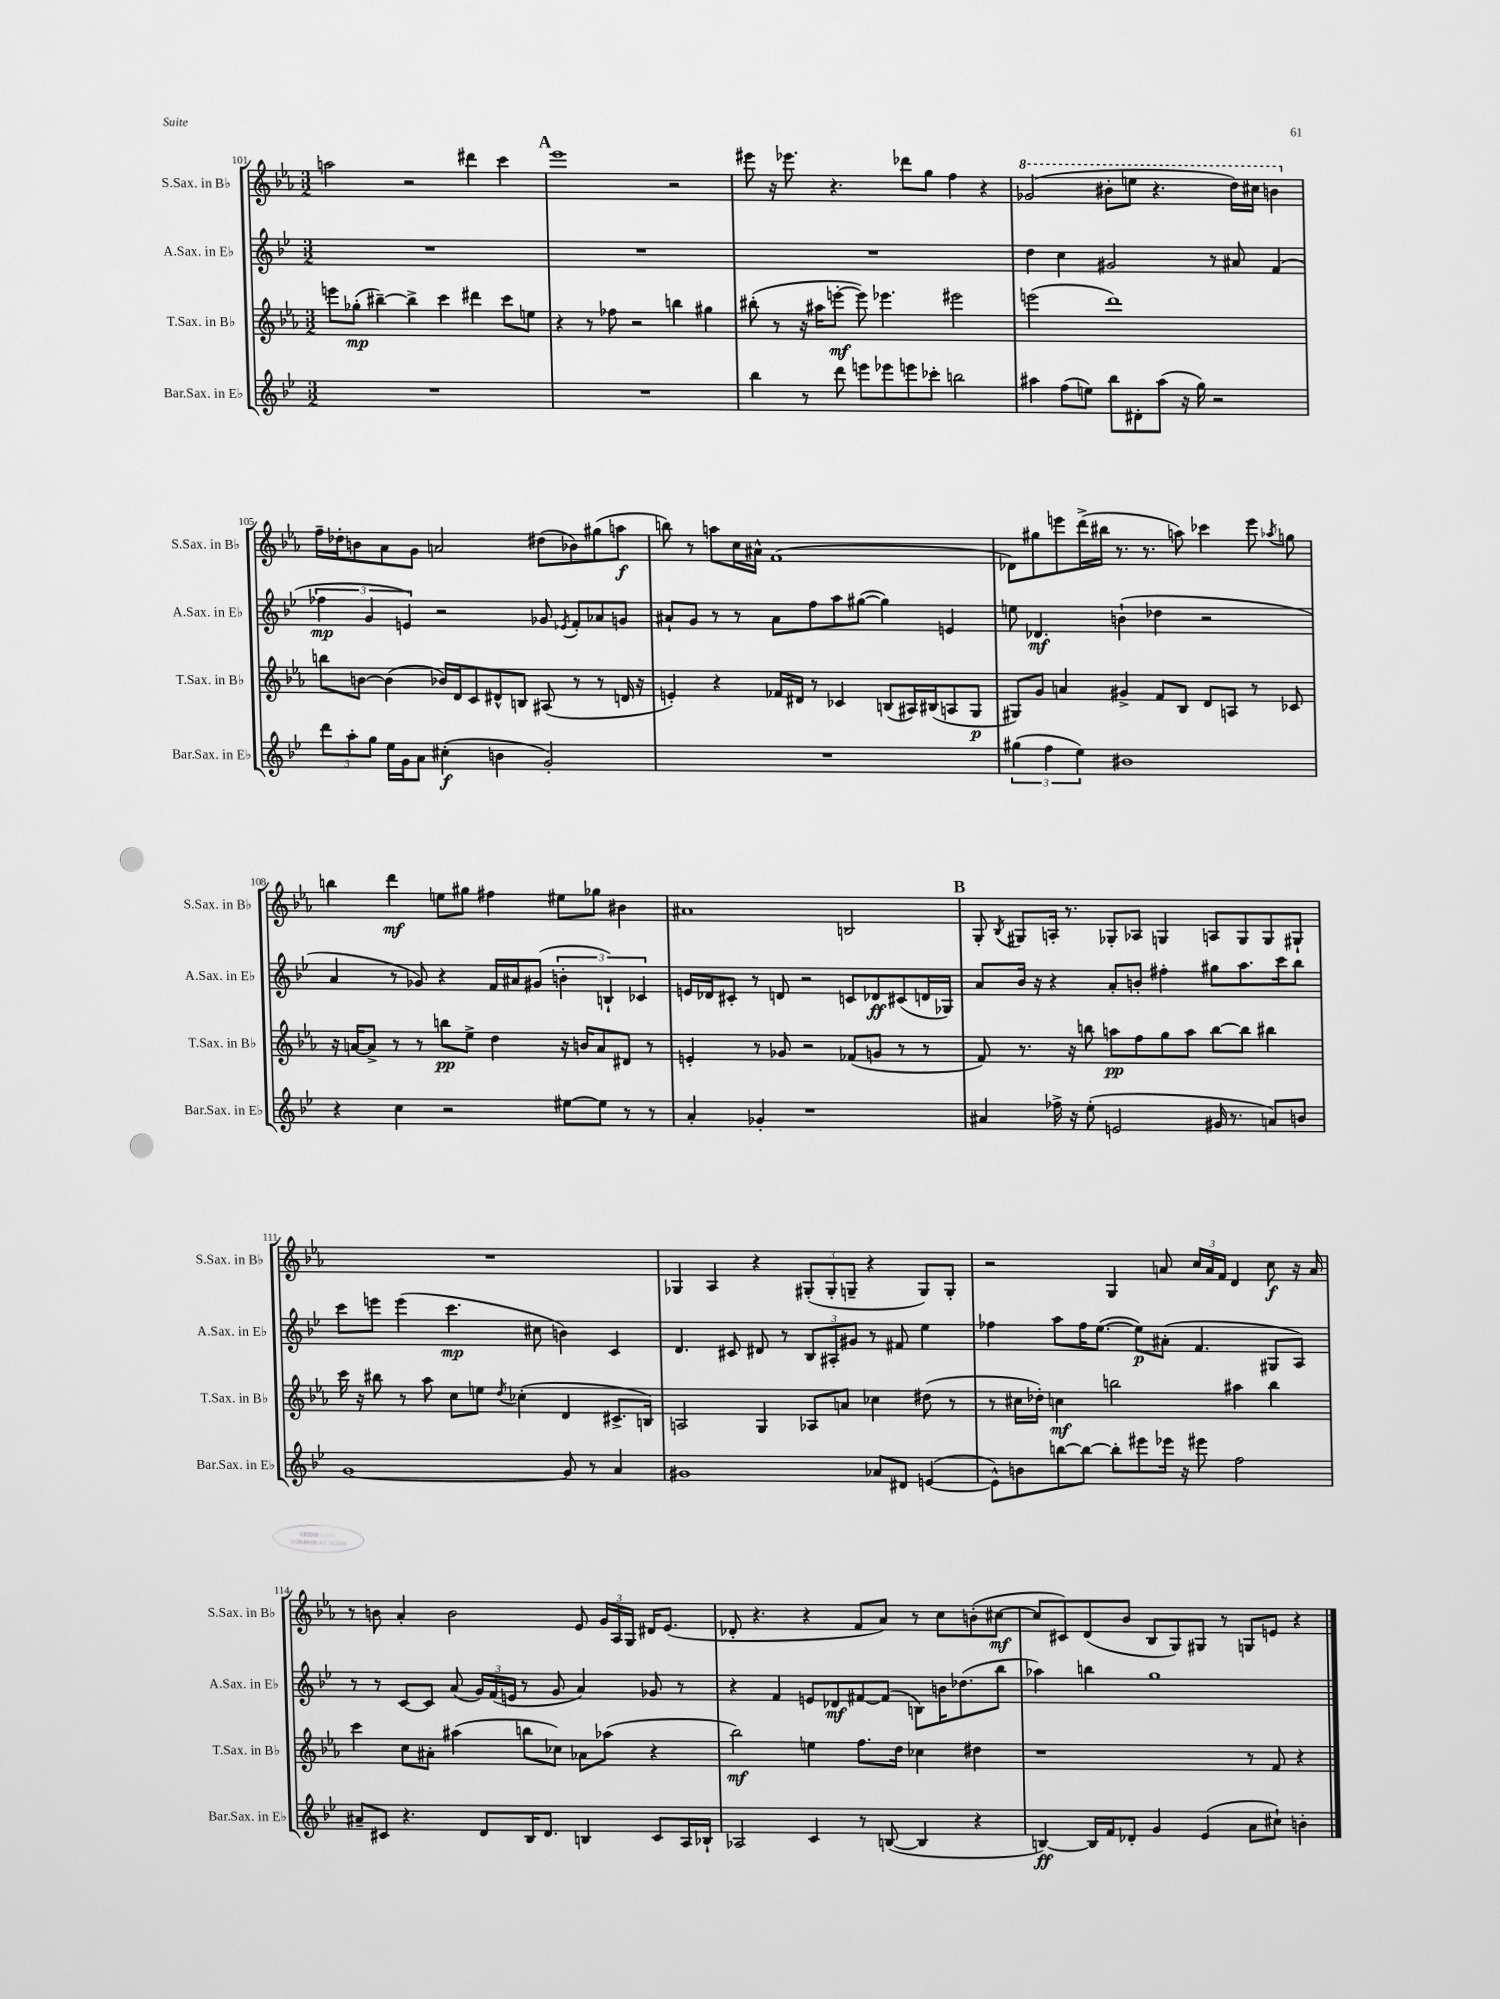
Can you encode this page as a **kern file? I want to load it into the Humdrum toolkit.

**kern	**dynam	**kern	**dynam	**kern	**dynam	**kern	**dynam
*part4	*part4	*part3	*part3	*part2	*part2	*part1	*part1
*staff4	*staff4	*staff3	*staff3	*staff2	*staff2	*staff1	*staff1
*I"Bar.Sax. in E♭	*	*I"T.Sax. in B♭	*	*I"A.Sax. in E♭	*	*I"S.Sax. in B♭	*
*I'Bar.Sax. in E♭	*	*I'T.Sax. in B♭	*	*I'A.Sax. in E♭	*	*I'S.Sax. in B♭	*
*clefG2	*	*clefG2	*	*clefG2	*	*clefG2	*
*k[b-e-]	*	*k[b-e-a-]	*	*k[b-e-]	*	*k[b-e-a-]	*
*M3/2	*	*M3/2	*	*M3/2	*	*M3/2	*
=101	=101	=101	=101	=101	=101	=101	=101
1.r	.	8eeen\L	.	1.r	.	2aan\	.
.	.	(8gg-X'\J	mp	.	.	.	.
.	.	[4bb#X~\)	.	.	.	.	.
.	.	4bb#^\]	.	.	.	2r	.
.	.	4ccc\	.	.	.	.	.
.	.	4ddd#X\	.	.	.	4ddd#X\	.
.	.	8ccc\L	.	.	.	4ccc\	.
.	.	8een\J	.	.	.	.	.
!!LO:REH:place=s1:t=A
=102	=102	=102	=102	=102	=102	=102	=102
1.r	.	4r	.	1.r	.	1eee-	.
.	.	8r	.	.	.	.	.
.	.	8ff-X\	.	.	.	.	.
.	.	2r	.	.	.	.	.
.	.	4bbn\	.	.	.	2r	.
.	.	4gg#X\	.	.	.	.	.
=103	=103	=103	=103	=103	=103	=103	=103
4bb-\	.	(8bb#X'\	.	1.r	.	8eee#X\	.
.	.	8r	.	.	.	16r	.
.	.	.	.	.	.	8.eee-X\	.
8r	.	16r	.	.	.	.	.
.	.	16aa#X\KL	.	.	.	.	.
8ddd\	.	[8eeen'\J	mf	.	.	4.r	.
8eeen\L	.	8eee\])	.	.	.	.	.
8eee-X\	.	4.eee-X\	.	.	.	.	.
8eeen\	.	.	.	.	.	8ddd-X\L	.
8ccc-X'\J	.	.	.	.	.	8gg\J	.
2bbn\	.	2eee#X\	.	.	.	4ff\	.
.	.	.	.	.	.	4r	.
=104	=104	=104	=104	=104	=104	=104	=104
*	*	*	*	*	*	*8va	*
4aa#X\	.	(2eeen\	.	4dd\	.	(2gg-X/	.
(8ff\L	.	.	.	4cc\	.	.	.
8een\J)	.	.	.	.	.	.	.
8bb-\L	.	1ddd)	.	2g#X/	.	8bb#X'\L	.
8d#X'\	.	.	.	.	.	8eeen\J	.
(8aa#\J	.	.	.	.	.	4.r	.
16r	.	.	.	.	.	.	.
16gg\)	.	.	.	.	.	.	.
2r	.	.	.	8r	.	.	.
.	.	.	.	8a#X/	.	16ddd\LL)	.
.	.	.	.	.	.	16ccc#X\JJ	.
.	.	.	.	(4f/	.	4bbn\	.
!!LO:LB:g=z
=105	=105	=105	=105	=105	=105	=105	=105
*	*	*	*	*	*	*X8va	*
12ddd\L	.	8bbn\L	.	6ff-X\	mp	16ff~\LL	.
.	.	.	.	.	.	16dd-X'\J	.
12aa'\	.	.	.	.	.	.	.
.	.	[8bn\J	.	.	.	8bn\	.
12gg\J	.	.	.	6g/	.	.	.
16ee-\LL	.	(4b\]	.	.	.	8a-\	.
16g\J	.	.	.	.	.	.	.
.	.	.	.	6en/)	.	.	.
8a\J	.	.	.	.	.	8g\J	.
(4cc#X'\	f	16b-X/LL)	.	2r	.	2an/	.
.	.	16d/J	.	.	.	.	.
.	.	8c/	.	.	.	.	.
4bn\	.	8d#X^^/	.	.	.	.	.
.	.	8Bn/J	.	.	.	.	.
2g'/)	.	(8A#X/	.	8g-X/	.	(8dd#X\L	.
.	.	.	.	8qe-X/	.	.	.
.	.	8r	.	8f'/L	.	8b-X\)	.
.	.	8r	.	8a-X/	.	(8gg#X\	.
.	.	16dn/	.	8gn/J	.	8aan\J	f
.	.	16r	.	.	.	.	.
=106	=106	=106	=106	=106	=106	=106	=106
1.r	.	4en'/)	.	8a#X`/L	.	8bbn\)	.
.	.	.	.	8g/J	.	8r	.
.	.	4r	.	8r	.	8aan\L	.
.	.	.	.	8r	.	16cc\L	.
.	.	.	.	.	.	16a#X^^\JJ	.
.	.	16f-X/LL	.	8a#\L	.	(1f	.
.	.	16d#X/JJ	.	.	.	.	.
.	.	8r	.	8ff\	.	.	.
.	.	4c-X/	.	8aa\	.	.	.
.	.	.	.	([8gg#X\J	.	.	.
.	.	(8Bn/L	.	4gg#\])	.	.	.
.	.	16A#X/L)	.	.	.	.	.
.	.	(16B#X/J	.	.	.	.	.
.	.	8An/	.	4en/	.	.	.
.	.	8G/J	p	.	.	.	.
=107	=107	=107	=107	=107	=107	=107	=107
(6gg#X\	.	8G#X/L)	.	8een\	.	8d-X\L)	.
.	.	8g/J	.	4.d-X/	mf	8gg#X\	.
6ff\	.	.	.	.	.	.	.
.	.	4an/	.	.	.	8eeen\	.
6ee-\)	.	.	.	.	.	.	.
.	.	.	.	.	.	(16ddd^\L	.
.	.	.	.	.	.	16bb#X\JJ	.
1b#X	.	4g#X^/	.	(4bn`\	.	8.r	.
.	.	.	.	.	.	8.r	.
.	.	8f/L	.	4dd-X\	.	.	.
.	.	8B-/J	.	.	.	8aan\)	.
.	.	8d/L	.	2r	.	4ccc-X\	.
.	.	8An/J	.	.	.	.	.
.	.	8r	.	.	.	8eee\	.
.	.	.	.	.	.	8qaa-X/	.
.	.	8c-X/	.	.	.	8ggn\	.
!!LO:LB:g=z
=108	=108	=108	=108	=108	=108	=108	=108
4r	.	16r	.	4a/	.	4bbn\	.
.	.	[16an/KL	.	.	.	.	.
.	.	8a^/J]	.	.	.	.	.
4cc\	.	8r	.	8r	.	4ddd\	mf
.	.	8r	.	8g-X/)	.	.	.
2r	.	8bbn\L	pp	4r	.	8een\L	.
.	.	8ee-^\J	.	.	.	8gg#X\J	.
.	.	4dd\	.	16f/LL	.	4ff#X\	.
.	.	.	.	16a#X/J	.	.	.
.	.	.	.	(8g#X/J	.	.	.
[8ee#X\L	.	16r	.	6bn'\	.	8ee#X\L	.
.	.	16bn/KL	.	.	.	.	.
8ee#\J]	.	8a/	.	.	.	8gg-X\J	.
.	.	.	.	6Bn`/)	.	.	.
8r	.	8d#X/J	.	.	.	4b#X\	.
.	.	.	.	6c-X/	.	.	.
8r	.	8r	.	.	.	.	.
=109	=109	=109	=109	=109	=109	=109	=109
4a'/	.	4en'/	.	16en/LL	.	1a#X	.
.	.	.	.	16d-X/J	.	.	.
.	.	.	.	8c#X'/J	.	.	.
4g-X'/	.	8r	.	8r	.	.	.
.	.	8g-X/	.	8dn/	.	.	.
1r	.	2r	.	2r	.	.	.
.	.	(8f-X/L	.	8cn/L	.	2Bn/	.
.	.	8gn/J	.	8d-X/	ff	.	.
.	.	8r	.	(8c#X/	.	.	.
.	.	8r	.	16dn/L	.	.	.
.	.	.	.	16G-X/JJ)	.	.	.
!!LO:REH:place=s1:t=B
=110	=110	=110	=110	=110	=110	=110	=110
4a#X/	.	8f/)	.	8a/L	.	8G'/	.
.	.	.	.	.	.	8qB-/	.
.	.	8.r	.	16b-/Jk	.	8G#X/L	.
.	.	.	.	16r	.	.	.
16ff-X^\	.	.	.	4r	.	16An'/Jk	.
16r	.	16r	.	.	.	8.r	.
(8ee-'\	.	8bbn\	.	.	.	.	.
2en/	.	8aan\L	pp	8a'/L	.	8G-X'/L	.
.	.	8ff\	.	8bn'/J	.	8A-X/J	.
.	.	8gg\	.	4ff#X'\	.	4Gn/	.
.	.	8aa\J	.	.	.	.	.
16g#X/	.	[8bb\L	.	8gg#X\L	.	8An/L	.
8.r	.	.	.	.	.	.	.
.	.	8bb\J]	.	8.aa\	.	8G/	.
8an/L)	.	4bb#X\	.	.	.	8G/	.
.	.	.	.	16ccc\k	.	.	.
8bn/J	.	.	.	8bb-\J	.	8G#X`/J	.
!!LO:LB:g=z
=111	=111	=111	=111	=111	=111	=111	=111
[1g	.	16ccc\	.	8ccc\L	.	1.r	.
.	.	16r	.	.	.	.	.
.	.	8bb#X\	.	8eeen\J	.	.	.
.	.	8r	.	(4eee\	.	.	.
.	.	8aa-\	.	.	.	.	.
.	.	8cc\L	.	4.ccc\	mp	.	.
.	.	8een\J	.	.	.	.	.
.	.	8qdd/	.	.	.	.	.
.	.	(4cc-X'\	.	.	.	.	.
.	.	.	.	8cc#X\	.	.	.
8g/]	.	4d/	.	4bn\)	.	.	.
8r	.	.	.	.	.	.	.
4a/	.	8.c#X^/L	.	4c/	.	.	.
.	.	16Bn/Jk)	.	.	.	.	.
=112	=112	=112	=112	=112	=112	=112	=112
1g#X	.	2An/	.	4.d/	.	4G-X/	.
.	.	.	.	.	.	4A-/	.
.	.	.	.	8c#X/	.	.	.
.	.	4G/	.	8d#X/	.	4r	.
.	.	.	.	8r	.	.	.
.	.	8A-X/L	.	12B-/L	.	(12G#X'/L	.
.	.	.	.	12A#X'/	.	12G#'/	.
.	.	8an/J	.	.	.	.	.
.	.	.	.	12g#X/J	.	12Gn~/J	.
8a-X/L	.	4cc-X\	.	8r	.	4r	.
8d#X/J	.	.	.	8f#X/	.	.	.
([4en/	.	(8dd#X\	.	4ee-\	.	8G/L)	.
.	.	8r	.	.	.	8G'/J	.
=113	=113	=113	=113	=113	=113	=113	=113
8e^^\L])	.	8r	.	4ff-X\	.	2r	.
8bn\	.	16cc#X\LL	.	.	.	.	.
.	.	16dd-X'\JJ)	.	.	.	.	.
[8bbn\	.	4ccn\	mf	8aa\L	.	.	.
8bb\J_	.	.	.	16ff-\K	.	.	.
.	.	.	.	([8.ee-\J	.	.	.
8bb'\L]	.	2bbn\	.	.	.	4G/	.
8eee#X\	.	.	.	8ee-\L])	p	.	.
16eee-X\Jk	.	.	.	(8a#X'\J	.	8an/	.
16r	.	.	.	.	.	.	.
8eee#X\	.	.	.	4.f/	.	24cc/LL	.
.	.	.	.	.	.	24a/	.
.	.	.	.	.	.	24f/JJ	.
2ff\	.	4aa#X\	.	.	.	4d/	.
.	.	4bb\	.	8G#X/L	.	8cc\	f
.	.	.	.	8A/J)	.	16r	.
.	.	.	.	.	.	16a/	.
!!LO:LB:g=z
=114	=114	=114	=114	=114	=114	=114	=114
8a#X~/L	.	4ccc\	.	8r	.	8r	.
8c#X/J	.	.	.	8r	.	8bn\	.
4.r	.	8cc\L	.	[8c/L	.	4a-'/	.
.	.	8a#X'\J	.	8c/J]	.	.	.
.	.	(4aa#X\	.	(8a/	.	2b\	.
8d/L	.	.	.	24g/LL)	.	.	.
.	.	.	.	(24f/	.	.	.
.	.	.	.	24en/JJ	.	.	.
16B-/K	.	8bbn\L	.	8r	.	.	.
8.d/J	.	.	.	.	.	.	.
.	.	8cc-X\J)	.	8g/	.	.	.
4Bn/	.	8a-X\L	.	4a/)	.	8e-/	.
.	.	(8aa-X\J	.	.	.	24g/LL	.
.	.	.	.	.	.	24A-/	.
.	.	.	.	.	.	24G/JJ	.
8c#/L	.	4r	.	8g-X/	.	16d#X/KL	.
.	.	.	.	.	.	(8.e-/J	.
16A/L	.	.	.	8r	.	.	.
16B-X`/JJ	.	.	.	.	.	.	.
=115	=115	=115	=115	=115	=115	=115	=115
2A-X/	.	2bb-\)	mf	4r	.	8d-X'/	.
.	.	.	.	.	.	4.r	.
.	.	.	.	4f/	.	.	.
4c/	.	4een\	.	8en/L	.	4r	.
.	.	.	.	8d-X/	mf	.	.
8r	.	8.ff\L	.	[8f#X/	.	8f/L	.
([8Bn/	.	.	.	(8f#/J]	.	8a-/J)	.
.	.	16dd\Jk	.	.	.	.	.
4B/]	.	4cc-X\	.	8Bn\L)	.	8r	.
.	.	.	.	16bn\K	.	8cc\L	.
.	.	.	.	(8.dd-X\	.	.	.
4r	.	4dd#X\	.	.	.	(8bn'\	.
.	.	.	.	8bb-\J	.	[8cc#X\J	mf
=116	=116	=116	=116	=116	=116	=116	=116
[4Bn/)	ff	1r	.	4aa-X\)	.	8cc#/L]	.
.	.	.	.	.	.	8c#X/)	.
16B/LL]	.	.	.	4bbn\	.	(8d/	.
16f/J	.	.	.	.	.	.	.
8d-X'/J	.	.	.	.	.	8b-/J	.
4g/	.	.	.	1gg	.	8B-/L	.
.	.	.	.	.	.	8G/)	.
(4e-/	.	.	.	.	.	8G#X/J	.
.	.	.	.	.	.	8r	.
8a\L	.	8r	.	.	.	8Gn/L	.
8cc#X`\J)	.	8f/	.	.	.	8en/J	.
4bn'\	.	4r	.	.	.	4r	.
==	==	==	==	==	==	==	==
*-	*-	*-	*-	*-	*-	*-	*-
